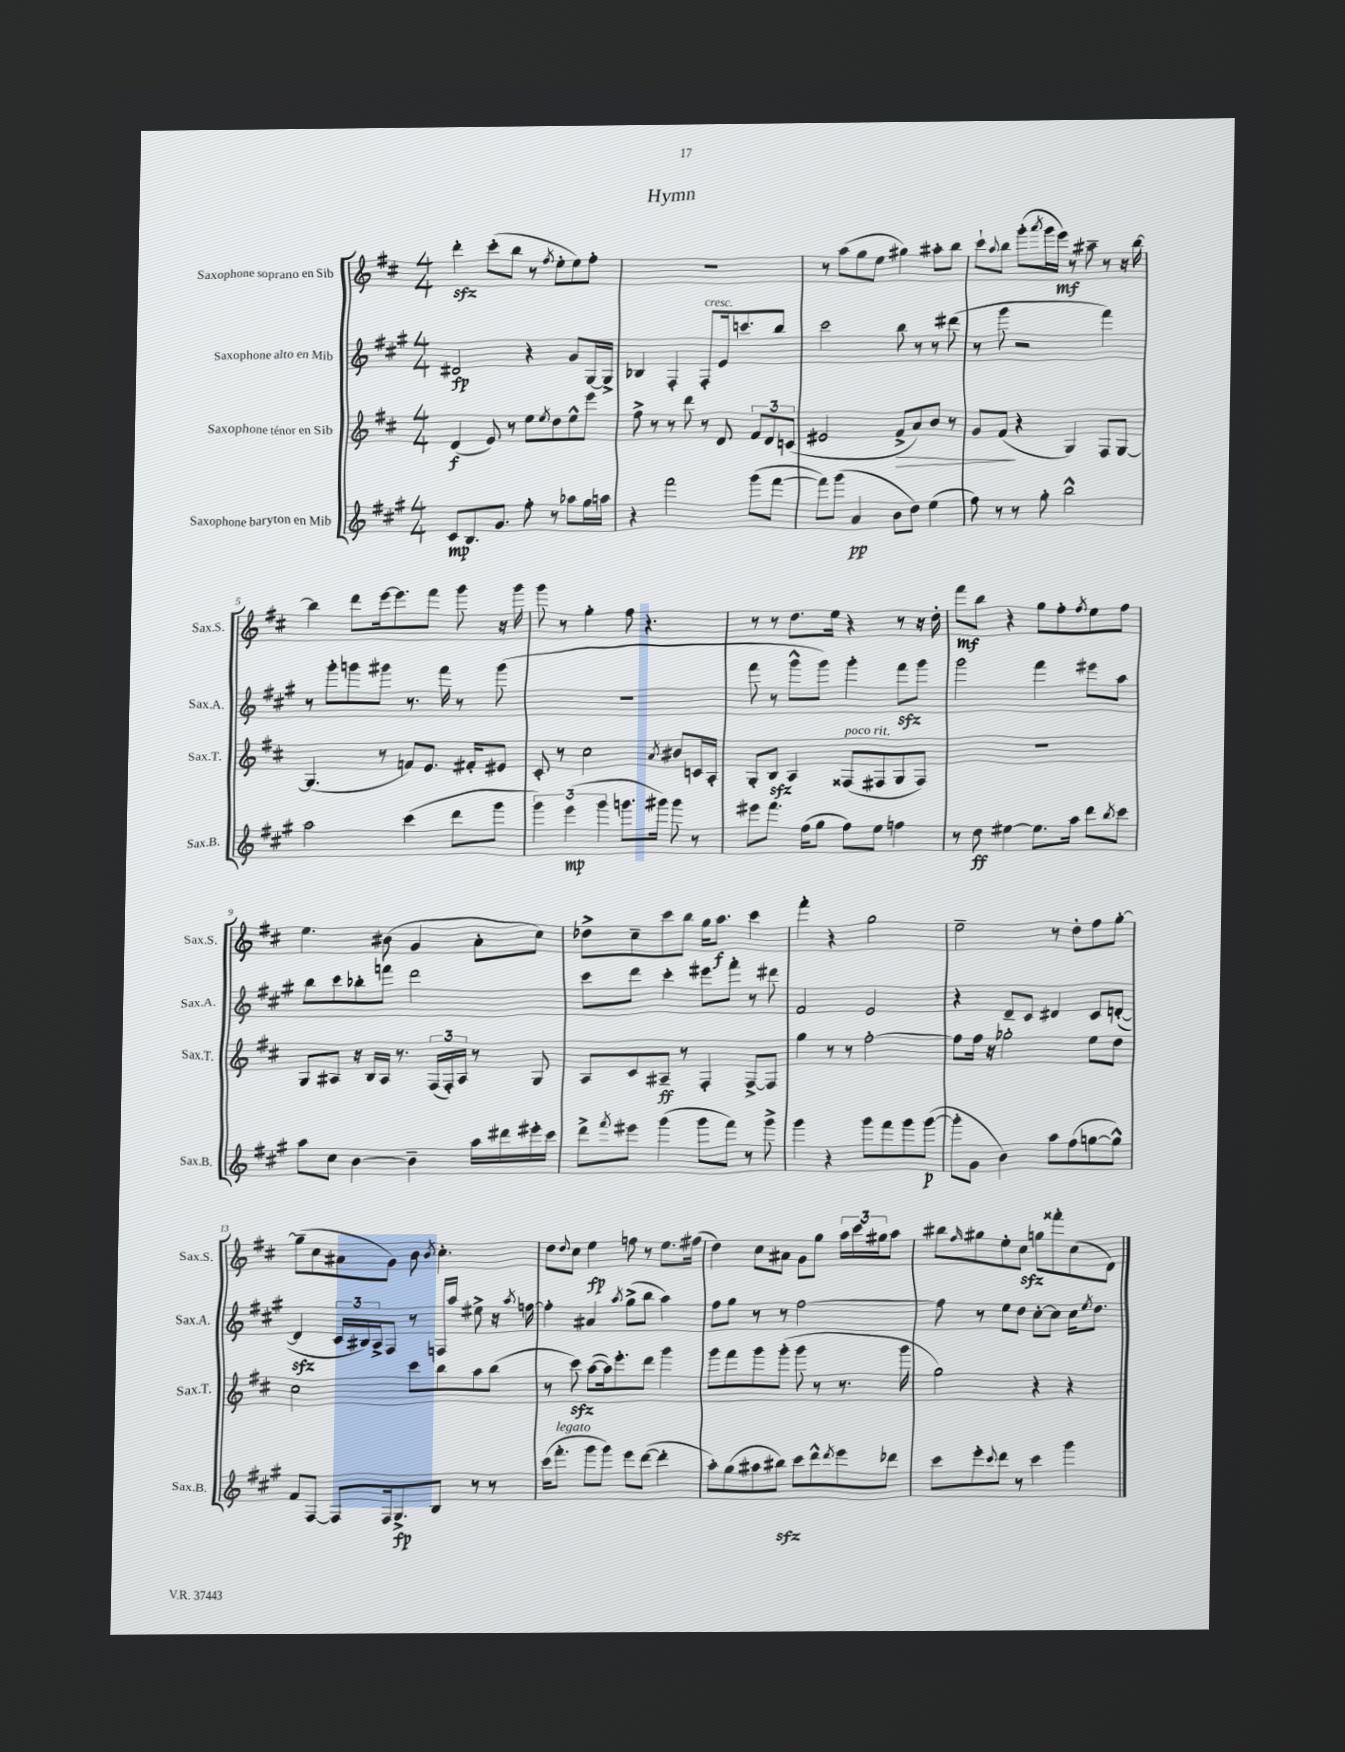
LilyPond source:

\header { title = "Hymn" }
<<
\new StaffGroup <<
\new Staff = "s0" \with { instrumentName = "Saxophone soprano en Sib" shortInstrumentName = "Sax.S." } {
    \clef treble \key d \major \numericTimeSignature \time 4/4
    d'''4-.\sfz cis'''8-.( b''8 r8 \acciaccatura { fis''8 } e''8-. e''8) fis''8-. |
    R1 |
    r8 a''8( g''8 e''8 gis''4) ais''8-. b''8 |
    cis'''8-! \appoggiatura { a''8 } b''8 g'''8-.( \acciaccatura { a'''8 } g'''16 e'''16\mf) r8 ais''8-- r8 r16 b''16~ |
    b''4 d'''8 e'''16~ e'''8. fis'''8 g'''8 r16 g'''16 |
    g'''8 r8 g''4-. fis''8 r4. |
    r8 r8 d''8. e''16 r4 r8 r16 d''16-. |
    fis'''8\mf b''8 r4 g''8 fis''8-. \acciaccatura { fis''8 } e''8 fis''8 |
    e''4. bis'8( g'4 a'8-. cis''8) |
    des''8-> cis''8-- cis'''8 b''8 g''16 a''8.\f cis'''4 |
    fis'''4-. r4 g''2 |
    e''2-- r8 d''8-. fis''8 g''8~-. |
    g''8--( cis''8 ais'8 g'8) b'8 \acciaccatura { b'8 } cis''4.-. |
    d''8 \appoggiatura { d''8 } cis''8 e''4\fp f''8 r8 e''8. fis''16( |
    d''4) cis''8 ais'8 g'8 g''8 \tuplet 3/2 { a''16 cis'''16 gis''16 } a''8 |
    bis''8 \grace { fis''16 } gis''8 e''8-. cis''8\sfz g''8 fisis'''8-. cis''8( d'8) \bar "|." |
}
\new Staff = "s1" \with { instrumentName = "Saxophone alto en Mib" shortInstrumentName = "Sax.A." } {
    \clef treble \key a \major \numericTimeSignature \time 4/4
    dis'2\fp r4 gis'8 gis16~ gis16-> |
    bes4 fis4-. fis8-.^\markup { \italic "cresc." } e'16 c'''8. b''8 |
    cis'''2 b''8 r8 r8 dis'''8( |
    r8 gis'''8 r2 fis'''4) |
    r8 gis'''8-. g'''8 gis'''8 r8. fis'''16 r8 gis'''8( |
    R1 |
    fis'''8 r8 gis'''8-^ gis'''8) gis'''4-. fis'''8\sfz gis'''8 |
    gis'''2 fis'''4 eis'''8 a''8 |
    b''8 cis'''8 bes''8-. f'''8 d'''2 |
    cis'''8 d'''8 cis'''4-. eis'''8 fis'''8-. r8 dis'''8 |
    fis'2 e'2 |
    r4 d'8-- cis'8 dis'4 cis'8 d'8~-.( |
    d'4\sfz \tuplet 3/2 { cis'16 bis16) a16-> } fis8 r8 f16 a''16 eis''8-> r16 \acciaccatura { a''8 } f''16~ |
    f''4-. ais'4 \acciaccatura { a''8 } gis''8->( b''8 a''4) |
    fis''8 gis''8 r8 r8 fis''2~ |
    fis''8 r8 e''8 d''8 cis''8~-. cis''8 cis''16 \acciaccatura { e''8 } d''8. \bar "|." |
}
\new Staff = "s2" \with { instrumentName = "Saxophone ténor en Sib" shortInstrumentName = "Sax.T." } {
    \clef treble \key d \major \numericTimeSignature \time 4/4
    d'4\f( e'8) r8 e''8 \acciaccatura { e''8 } d''8 e''8-^ e'''8 |
    fis''8-> r8 r8 d'''8 r8 d'8 \tuplet 3/2 { fis'8 d'8 c'8( } |
    eis'2 fis'8->\> a'8) b'8 r8 |
    g'8 fis'8\!( r4 g4) fis8 g8~ |
    g4.( r8 f'8) e'8. fis'16-. eis'8 |
    cis'8-. r8 cis''2 \acciaccatura { a'8 } bis'8 c'16 a16-. |
    g8-. b8\sfz a4 fisis8^\markup { \italic "poco rit." }( fis8 g8 fis8) |
    R1 |
    g8 ais8 r16 b16 ais16 r8. \tuplet 3/2 { fis16( fis16-.) ais16 } r8 g8 |
    a8 cis'8 ais8--\ff r8 fis4-. fis8~-> fis8 |
    g''4 r8 r8 fis''2~-. |
    fis''8 fis''16 r16 ges''2-. e''8 d''8 |
    cis''2 cis'''8 b''8 a''8 b''8( |
    r8 cis'''8\sfz) a''8~( a''16) e'''8.-. d'''8 g'''4 |
    g'''8 fis'''8 g'''8 g'''8-.( g'''8 r8 r8. g'''16 |
    g''2) r4 r4 \bar "|." |
}
\new Staff = "s3" \with { instrumentName = "Saxophone baryton en Mib" shortInstrumentName = "Sax.B." } {
    \clef treble \key a \major \numericTimeSignature \time 4/4
    cis'8\mp b8. gis'8. fis''8-. r8 aes''8 gis''16 a''16 |
    r4 fis'''2 gis'''8( fis'''8~ |
    fis'''8) gis'''8( a'4\pp b'8 d''8) e''4( |
    fis''8) r8 r8 gis''8-. b''2-^ |
    a''2 cis'''4( d'''8 gis'''8 |
    \tuplet 3/2 { gis'''4) e'''4\mp( gis'''4 } g'''8. gis'''16) gis'''8 r8 |
    eis'''8 fis'''8. fis''16( gis''8 fis''8) e''8 f''4 |
    r8 d''8\ff eis''4~ eis''8. a''16 d'''8 \acciaccatura { b''8 } cis'''8 |
    a''8 cis''8 b'4~ b'4-- a''16 dis'''16 eis'''16-. cis'''16 |
    d'''8-> \acciaccatura { fis'''8 } eis'''8 gis'''4( gis'''8 fis'''8) r8 gis'''8-> |
    gis'''4 r4 gis'''8 fis'''8 gis'''8 gis'''8~\p( |
    gis'''8-. gis'8 b'4) a''8 fis''8( g''8~ g''8-^) |
    fis'8 fis8~ fis8 fis16 gis8.->\fp b8 r8 r8 |
    cis'''16( fis'''8.-.^\markup { \italic "legato" } gis'''8 gis'''8) e'''8 d'''8~( d'''4-. |
    a''8-.) gis''8( ais''8 bis''8\sfz) cis'''8 d'''8-^ \acciaccatura { d'''8 } e'''8 des'''8 |
    cis'''8 e'''8-. \appoggiatura { cis'''8 } d'''8 r8 cis'''4 gis'''4 \bar "|." |
}
>>
>>
